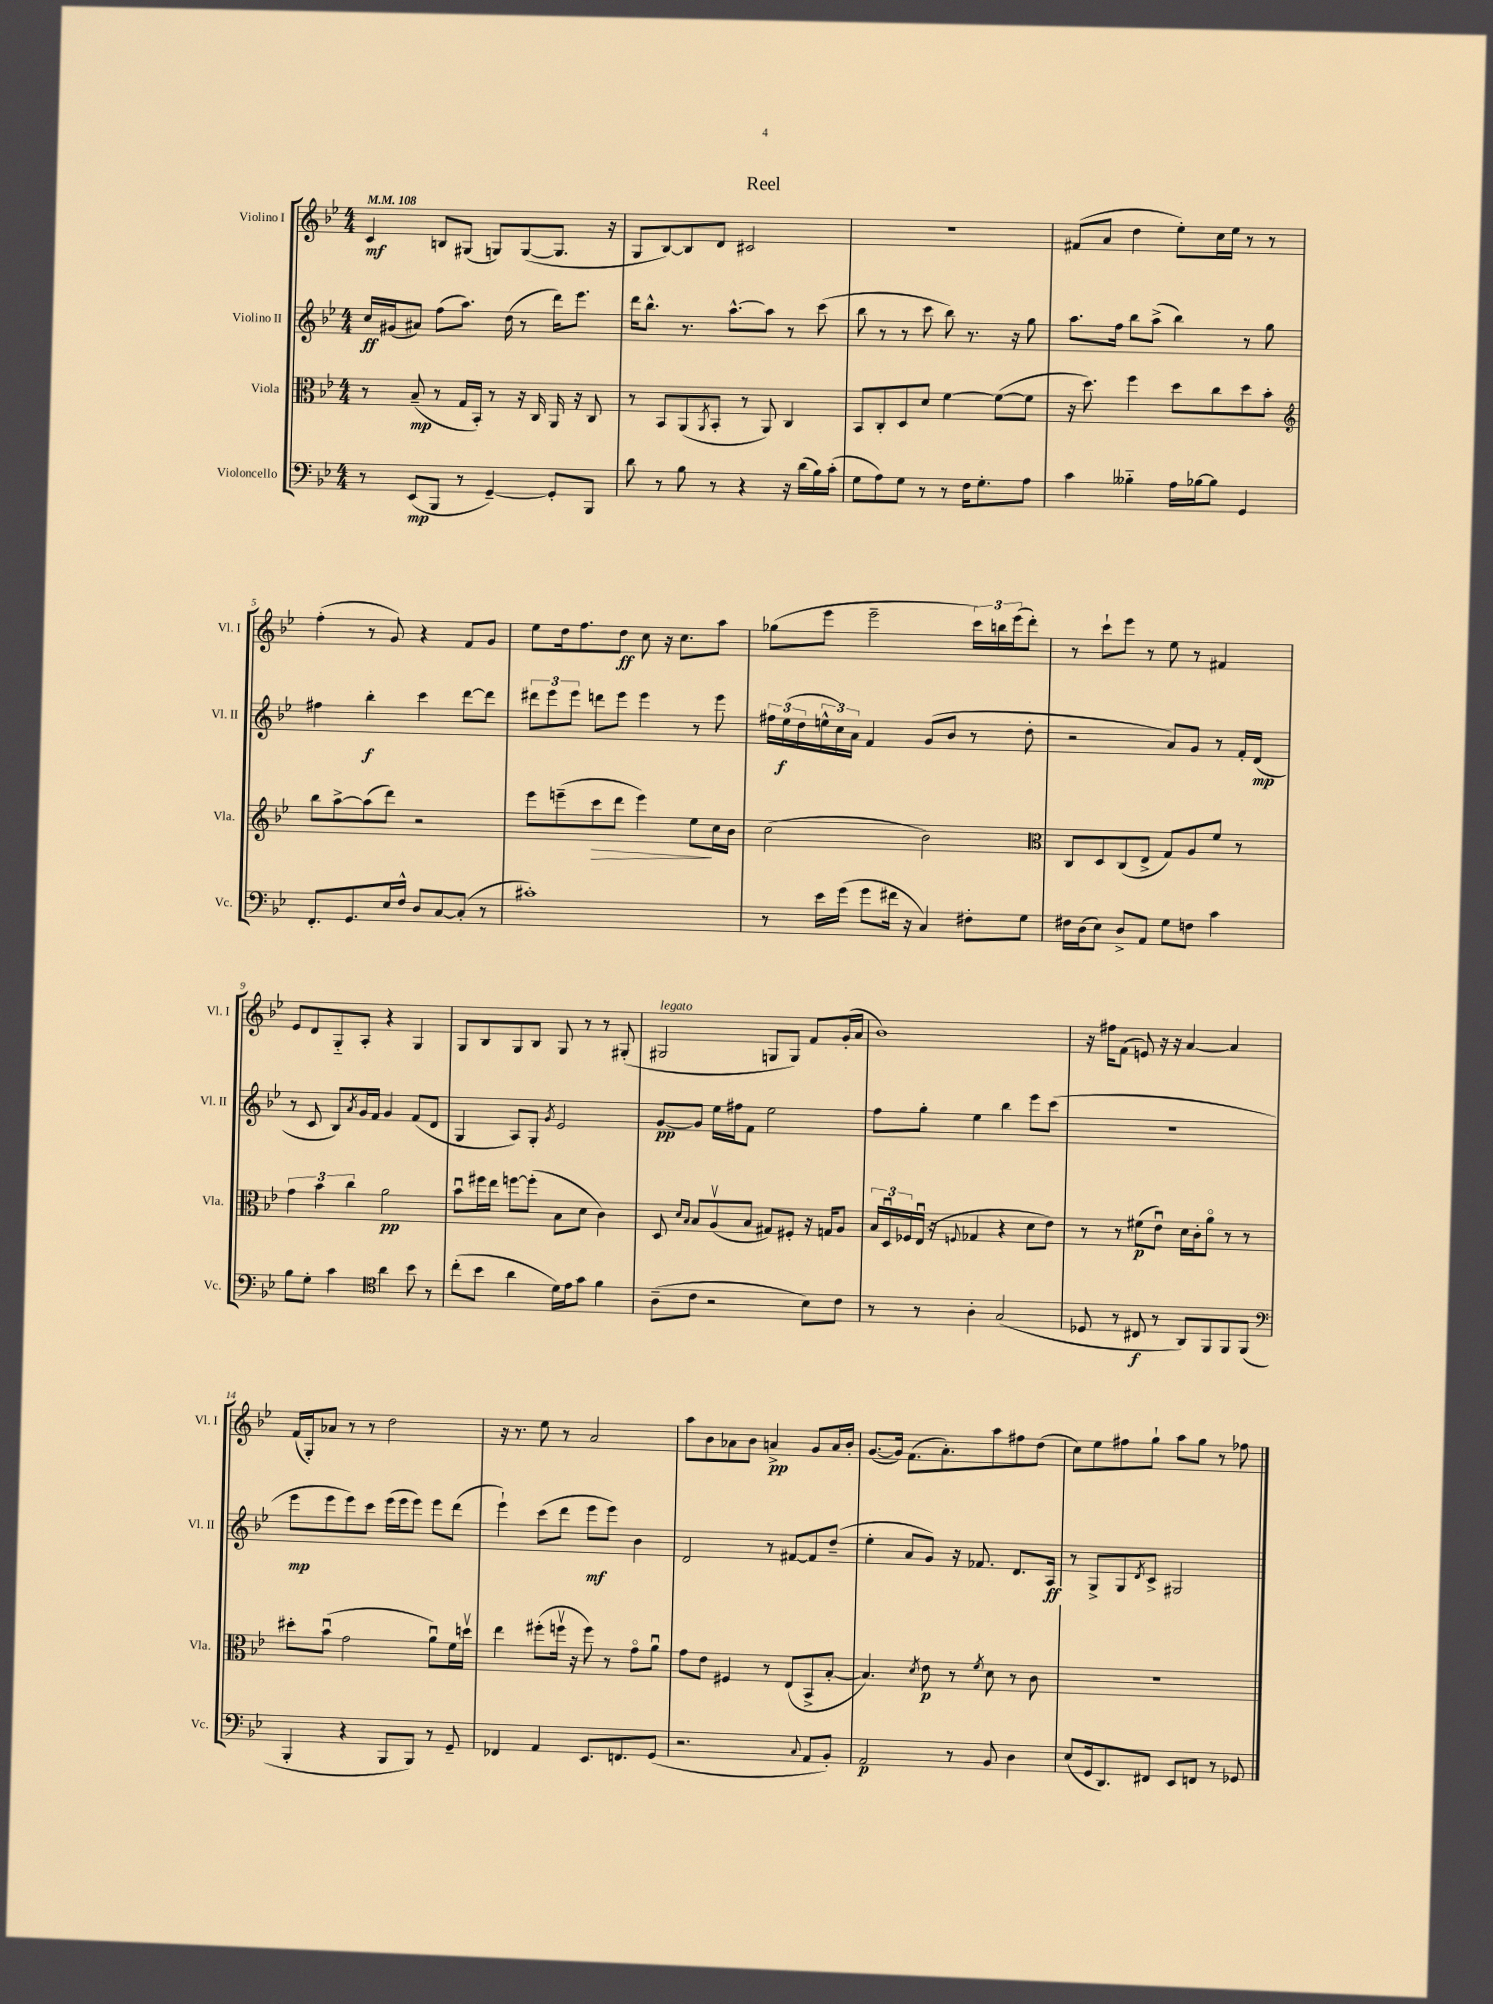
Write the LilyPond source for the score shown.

\header { title = "Reel" }
<<
\new StaffGroup <<
\new Staff = "s0" \with { instrumentName = "Violino I" shortInstrumentName = "Vl. I" } {
    \clef treble \key bes \major \numericTimeSignature \time 4/4 \tempo 4 = 108
    c'4\mf b8 gis8( g8) g8~( g8. r16 |
    g8 bes8~) bes8 d'8 cis'2 |
    r1 |
    fis'8( a'8 d''4 ees''8-.) c''16 ees''16 r8 r8 |
    f''4-.( r8 g'8) r4 f'8 g'8 |
    ees''8 d''16 f''8. d''8\ff c''8 r16 c''8. a''8 |
    ges''8( ees'''8 ees'''2-- \tuplet 3/2 { c'''16) b''16 ees'''16( } d'''8-.) |
    r8 c'''8-! ees'''8 r8 ees''8 r8 fis'4 |
    ees'8 d'8 g8-_ a8-. r4 g4 |
    g8 bes8 g8 bes8 g8 r8 r8 gis8-.( |
    gis2^\markup { \italic "legato" } g8 g8) f'8 g'16-.( a'16 |
    bes'1) |
    r16 fis''16 f'8( e'8) r16 r16 a'4~ a'4 |
    f'16( g16-.) aes'8 r8 r8 d''2 |
    r16 r8. ees''8 r8 a'2 |
    a''8 bes'8 aes'8 bes'8 a'4->\pp g'8 a'16 bes'16-. |
    g'8.~( g'16) f'8.( a'8.-.) a''8 fis''8 d''8( |
    c''8) ees''8 fis''8 g''8-! a''8 g''8 r8 fes''8 \bar "|." |
}
\new Staff = "s1" \with { instrumentName = "Violino II" shortInstrumentName = "Vl. II" } {
    \clef treble \key bes \major \numericTimeSignature \time 4/4
    c''16\ff gis'16( ais'8) f''8( a''8.) d''16( r8 d'''16) ees'''8. |
    d'''16 bes''8.-^ r8. a''8.~-^ a''8 r8 c'''8( |
    bes''8 r8 r8 c'''8 bes''8) r8. r16 g''8 |
    a''8. f''16 bes''8 a''8->( bes''4) r8 g''8 |
    fis''4 bes''4-.\f c'''4 d'''8~ d'''8 |
    \tuplet 3/2 { dis'''8 ees'''8 ees'''8 } d'''8 ees'''8 ees'''4 r8 ees'''8 |
    \tuplet 3/2 { fis''16 ees''16\f( d''16 } \tuplet 3/2 { e''16-^ c''16) a'16 } f'4 g'8( bes'8 r8 d''8-. |
    r2 a'8) g'8 r8 f'16-. d'16\mp( |
    r8 c'8 bes8) \acciaccatura { a'8 } g'16 f'16 g'4 f'8( d'8 |
    g4 a8) g8-. \acciaccatura { g'8 } ees'2 |
    g'8~\pp g'8 ees''16 fis''16 f'8 ees''2 |
    f''8 g''8-. ees''4 bes''4 ees'''8 c'''8( |
    r1 |
    ees'''8\mp ees'''8 ees'''8) c'''8 ees'''16( ees'''16 ees'''8) ees'''8 d'''8( |
    ees'''4-!) c'''8( d'''8 ees'''8\mf ees'''8) bes'4 |
    d'2 r8 fis'8~ fis'8 d''8--( |
    ees''4-. a'8 g'8) r16 fes'8. d'8. a16\ff |
    r8 g8-> g8 \acciaccatura { d'8 } c'8-> gis2 \bar "|." |
}
\new Staff = "s2" \with { instrumentName = "Viola" shortInstrumentName = "Vla." } {
    \clef alto \key bes \major \numericTimeSignature \time 4/4
    r8 bes8--\mp( r8 g16 bes,16-.) r8 r16 c16 a,16 r16 c8 |
    r8 bes,8 a,8( \acciaccatura { a,8 } bes,8-. r8 a,8) c4 |
    bes,8 c8-. d8 d'8 f'4~ f'8~( f'8 |
    r16 d''8.) f''4 d''8 c''8 d''8 bes'8-. |
    \clef treble bes''8 a''8~-> a''8( d'''8) r2 |
    ees'''8 e'''8--( c'''8\> d'''8 e'''4) ees''8\! c''16 bes'16 |
    c''2( bes'2) |
    \clef alto c8 d8 c8( ees8-> g8) a8 f'8 r8 |
    \tuplet 3/2 { g'4 bes'4 c''4 } a'2\pp |
    bes'8\downbow fis''16 ees''16 f''8~ f''8-.( bes8 d'8 c'4) |
    d8 \grace { d'16 bes16 } bes8 a8\upbow( bes8 gis8) fis8-. r16 g16 a8 |
    \tuplet 3/2 { bes16 d16\downbow fes16 } ees16\downbow( r16 \appoggiatura { f8 } ges4 r4 d'8 ees'8) |
    r8 r8 fis'8\p( ees'8\downbow) d'16 c'16-. a'8\flageolet r8 r8 |
    dis''8-. bes'8\downbow( g'2 a'8\downbow) f'16 d''16\upbow |
    ees''4 fis''8-.( f''16\upbow r16 f''8) r8 g'8\flageolet a'8\downbow |
    g'8 ees'8 fis4 r8 ees8( bes,8-> bes8~-. |
    bes4.) \acciaccatura { d'8 } ees'8\p r8 \acciaccatura { f'8 } d'8 r8 c'8 |
    R1 \bar "|." |
}
\new Staff = "s3" \with { instrumentName = "Violoncello" shortInstrumentName = "Vc." } {
    \clef bass \key bes \major \numericTimeSignature \time 4/4
    r8 ees,8\mp( bes,,8 r8 g,4~--) g,8-. bes,,8 |
    d'8 r8 bes8 r8 r4 r16 d'16( bes16) c'16-.( |
    g8 a8) g8 r8 r8 f16 g8.-. a8 |
    c'4 beses4-_ a16 bes16~ bes8 g,4 |
    f,8.-. g,8. ees16 f16-^ d8 c8~ c8-.( r8 |
    cis'1-.) |
    r8 ees'16 g'16( g'8 fis'16 r16 c4) fis8-. g8 |
    fis16 d16( ees8) d8-> a,8 g8 f8 c'4 |
    bes8 g8-. c'4 \clef tenor a'4 bes'8 r8 |
    c''8-.( bes'8 a'4 d'16) ees'16 g'8 f'4 |
    a8--( c'8 r2 bes8) c'8 |
    r8 r8 a4-. g2( |
    des8 r8 cis8\f r8 a,8) f,8 f,8 f,8( |
    \clef bass bes,,4-. r4 bes,,8 bes,,8) r8 g,8-- |
    fes,4 a,4 ees,8. f,8. g,8( |
    r2. \appoggiatura { c8 } a,8 bes,8-.) |
    a,2\p r8 bes,8 d4 |
    ees8( g,16 d,8.) fis,8 ees,8 f,8 r8 ges,8 \bar "|." |
}
>>
>>
